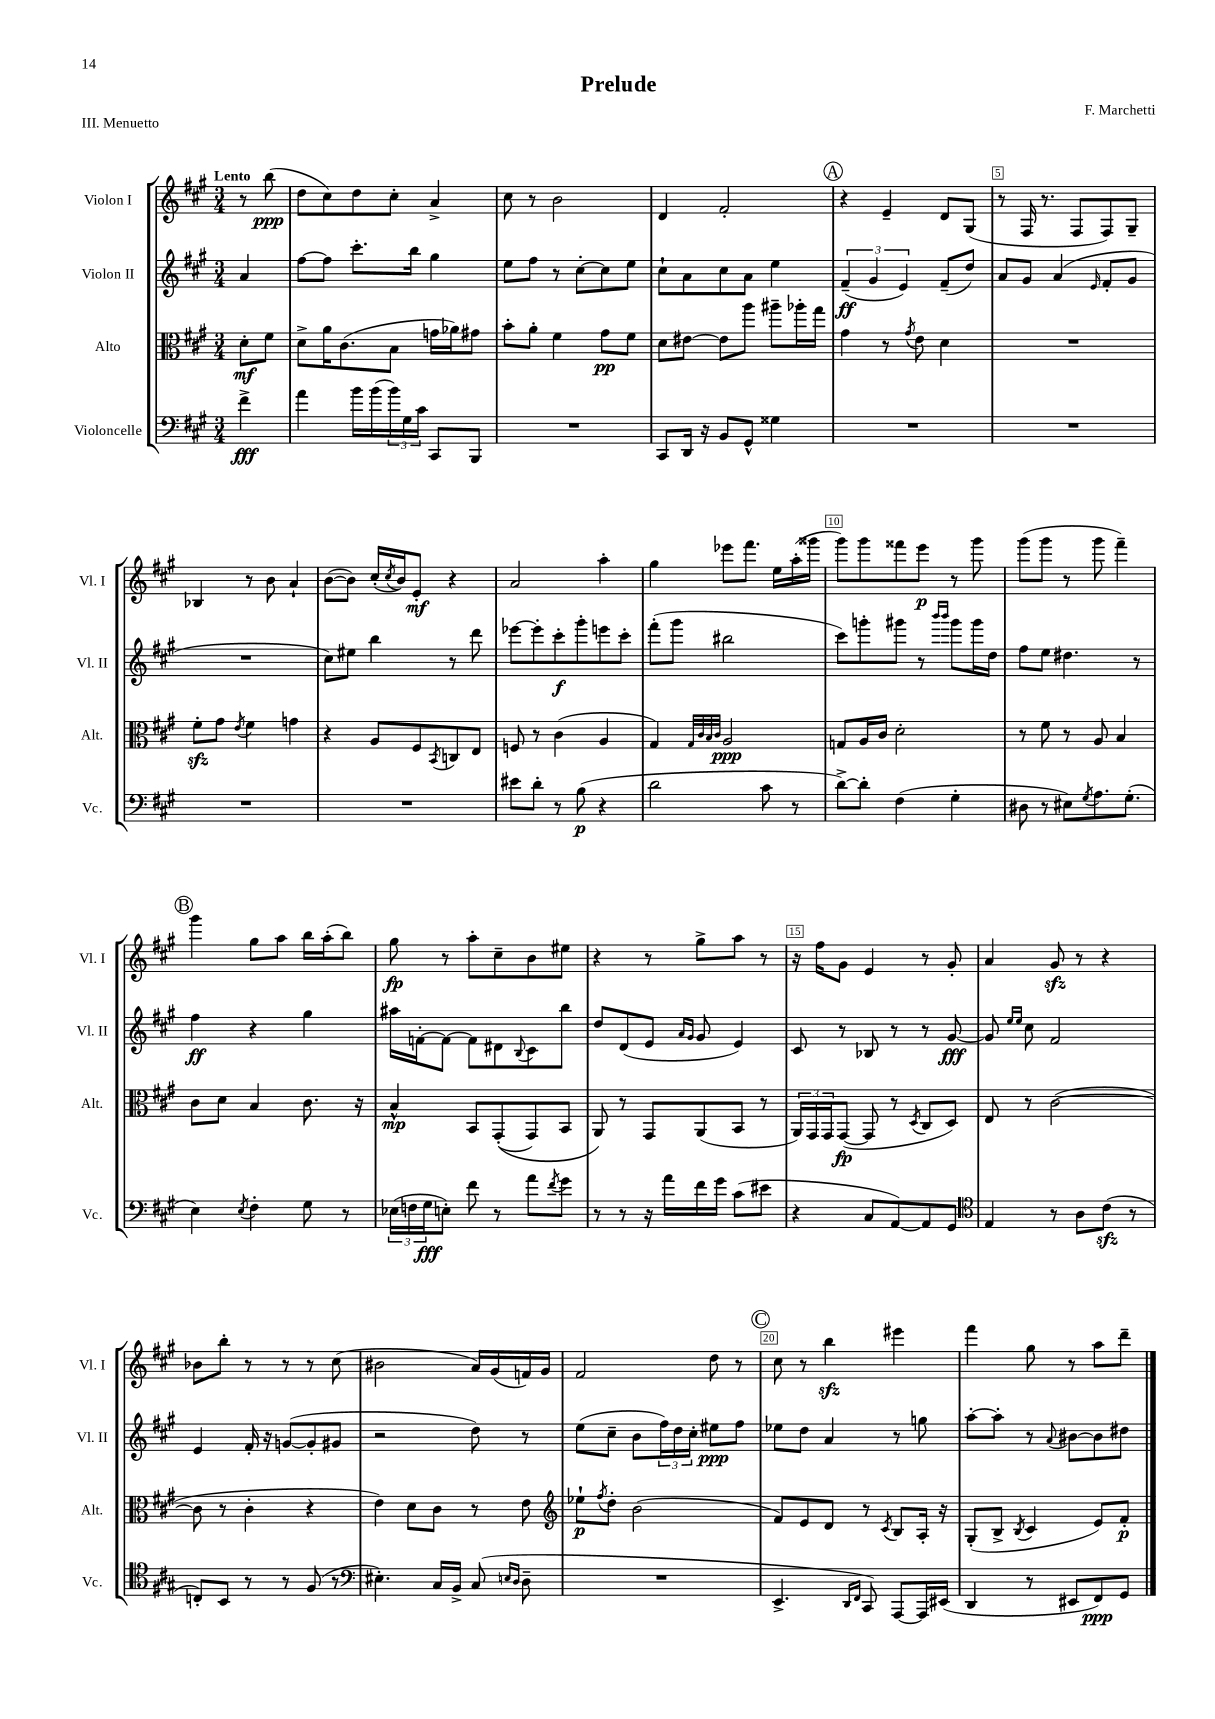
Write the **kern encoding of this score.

**kern	**dynam	**kern	**dynam	**kern	**dynam	**kern	**dynam
*part4	*part4	*part3	*part3	*part2	*part2	*part1	*part1
*staff4	*staff4	*staff3	*staff3	*staff2	*staff2	*staff1	*staff1
*I"Violoncelle	*	*I"Alto	*	*I"Violon II	*	*I"Violon I	*
*I'Vc.	*	*I'Alt.	*	*I'Vl. II	*	*I'Vl. I	*
*clefF4	*	*clefC3	*	*clefG2	*	*clefG2	*
*k[f#c#g#]	*	*k[f#c#g#]	*	*k[f#c#g#]	*	*k[f#c#g#]	*
*M3/4	*	*M3/4	*	*M3/4	*	*M3/4	*
=	=	=	=	=	=	=	=
!	!	!	!	!	!	!LO:TX:a:B:t=Lento	!
4f#^\	fff	8d'\L	mf	4a/	.	8r	.
.	.	8f#\J	.	.	.	(8bb\	ppp
=1	=1	=1	=1	=1	=1	=1	=1
4a\	.	8d^\L	.	[8ff#\L	.	8dd\L	.
.	.	16a\K	.	8ff#\J]	.	8cc#\)	.
.	.	(8.c#\	.	.	.	.	.
16b\LL	.	.	.	8.ccc#'\L	.	8dd\	.
(16b\	.	.	.	.	.	.	.
24b\)	.	8B\J	.	.	.	8cc#'\J	.
24G#\	.	.	.	.	.	.	.
.	.	.	.	16bb\Jk	.	.	.
24c#\JJ	.	.	.	.	.	.	.
8CC#/L	.	16gn\LL	.	4gg#\	.	4a^/	.
.	.	16a-X\J)	.	.	.	.	.
8BBB/J	.	8g#X\J	.	.	.	.	.
=2	=2	=2	=2	=2	=2	=2	=2
2.r	.	8b'\L	.	8ee\L	.	8cc#\	.
.	.	8a'\J	.	8ff#\J	.	8r	.
.	.	4f#\	.	8r	.	2b\	.
.	.	.	.	[8cc#'\L	.	.	.
.	.	8g#\L	pp	8cc#\]	.	.	.
.	.	8f#\J	.	8ee\J	.	.	.
=3	=3	=3	=3	=3	=3	=3	=3
8CC#/L	.	8d\L	.	8cc#`\L	.	4d/	.
16DD/Jk	.	[8e#X\J	.	8a\	.	.	.
16r	.	.	.	.	.	.	.
8BB/L	.	8e#\L]	.	8cc#\	.	2f#'/	.
8GG#^^/J	.	8aa\J	.	8a\J	.	.	.
4G##X\	.	8aa#X~\L	.	4ee\	.	.	.
.	.	16aa-X'\L	.	.	.	.	.
.	.	16gg#\JJ	.	.	.	.	.
!!LO:REH:place=s1:t=A
=4	=4	=4	=4	=4	=4	=4	=4
2.r	.	4g#\	.	(6f#~/	ff	4r	.
.	.	.	.	6g#/	.	.	.
.	.	8r	.	.	.	4e~/	.
.	.	.	.	6e/)	.	.	.
.	.	8qg#/	.	.	.	.	.
.	.	8e\	.	.	.	.	.
.	.	4d\	.	(8f#~/L	.	8d/L	.
.	.	.	.	8dd/J)	.	(8G#/J	.
=5	=5	=5	=5	=5	=5	=5	=5
2.r	.	2.r	.	8a/L	.	8r	.
.	.	.	.	8g#/J	.	16F#/	.
.	.	.	.	.	.	8.r	.
.	.	.	.	(4a/	.	.	.
.	.	.	.	.	.	8F#/L	.
.	.	.	.	16qqe/	.	.	.
.	.	.	.	8f#'/L	.	8F#/)	.
.	.	.	.	8g#/J	.	8G#~/J	.
!!LO:LB:g=z
=6	=6	=6	=6	=6	=6	=6	=6
2.r	.	8f#zz'\L	.	2.r	.	4B-X/	.
.	.	8g#\J	.	.	.	.	.
.	.	8qe/	.	.	.	.	.
.	.	4f#\	.	.	.	8r	.
.	.	.	.	.	.	8b\	.
.	.	4gn\	.	.	.	4a`/	.
=7	=7	=7	=7	=7	=7	=7	=7
2.r	.	4r	.	8cc#\L)	.	([8b\L	.
.	.	.	.	8ee#X\J	.	8b\J])	.
.	.	8A/L	.	4bb\	.	(16cc#'/LL	.
.	.	.	.	.	.	8qcc#/	.
.	.	.	.	.	.	16b/J)	.
.	.	8F#/	.	.	.	8e'/J	mf
.	.	8qBB/	.	.	.	.	.
.	.	8Cn/	.	8r	.	4r	.
.	.	8E/J	.	8ddd\	.	.	.
=8	=8	=8	=8	=8	=8	=8	=8
8e#X\L	.	8Fn/	.	[8eee-X\L	.	2a/	.
8d'\J	.	8r	.	8eee-'\]	.	.	.
8r	.	(4c#\	.	8ccc#'\	f	.	.
(8B\	p	.	.	8ggg#'\	.	.	.
4r	.	4A/	.	8eeen\	.	4aa'\	.
.	.	.	.	8ccc#'\J	.	.	.
=9	=9	=9	=9	=9	=9	=9	=9
2d\	.	4G#/)	.	(8fff#'\L	.	4gg#\	.
.	.	.	.	8ggg#\J	.	.	.
.	.	32qqG#/LLL	.	.	.	.	.
.	.	32qqc#/	.	.	.	.	.
.	.	32qqB/	.	.	.	.	.
.	.	32qqc#/JJJ	.	.	.	.	.
.	.	2A/	ppp	2bb#X\	.	8eee-X\L	.
.	.	.	.	.	.	8.fff#\J	.
8c#\	.	.	.	.	.	.	.
.	.	.	.	.	.	16ee\LL	.
8r	.	.	.	.	.	(16aa'\	.
.	.	.	.	.	.	16ggg##X\JJ	.
=10	=10	=10	=10	=10	=10	=10	=10
[8d^\L)	.	8Gn/L	.	8ccc#\L)	.	8ggg#\L)	.
8d'\J]	.	16A/L	.	8gggn'\	.	8ggg#\	.
.	.	16c#/JJ	.	.	.	.	.
(4F#\	.	2d'\	.	8ggg#X\J	.	8fff##X\	.
.	.	.	.	8r	.	8eee\J	p
.	.	.	.	16qqbbb/LL	.	.	.
.	.	.	.	16qqbbb/JJ	.	.	.
4G#'\	.	.	.	8ggg#\L	.	8r	.
.	.	.	.	16ggg#\L	.	8ggg#\	.
.	.	.	.	16dd\JJ	.	.	.
=11	=11	=11	=11	=11	=11	=11	=11
8D#X\	.	8r	.	8ff#\L	.	(8ggg#\L	.
8r	.	8f#\	.	8ee\J	.	8ggg#\J	.
8E#X\L)	.	8r	.	4.dd#X\	.	8r	.
8qG#/	.	.	.	.	.	.	.
8.A\	.	8A/	.	.	.	8ggg#\	.
.	.	4B/	.	.	.	4fff#~\)	.
(8.G#'\J	.	.	.	.	.	.	.
.	.	.	.	8r	.	.	.
!!LO:LB:g=z
!!LO:REH:place=s1:t=B
=12	=12	=12	=12	=12	=12	=12	=12
4E\)	.	8c#\L	.	4ff#\	ff	4ggg#\	.
.	.	8d\J	.	.	.	.	.
8qE/	.	.	.	.	.	.	.
4F#'\	.	4B/	.	4r	.	8gg#\L	.
.	.	.	.	.	.	8aa\J	.
8G#\	.	8.c#\	.	4gg#\	.	16bb\LL	.
.	.	.	.	.	.	(16aa'\J	.
8r	.	.	.	.	.	8bb\J)	.
.	.	16r	.	.	.	.	.
=13	=13	=13	=13	=13	=13	=13	=13
(24E-X\LL	.	4B^^/	mp	16aa#X\LL	.	8gg#\	fp
24Fn\	.	.	.	.	.	.	.
.	.	.	.	[16fn'\J	.	.	.
24G#\J	fff	.	.	.	.	.	.
8En'\J)	.	.	.	8f\J_	.	8r	.
8f#\	.	8BB/L	.	8f\L]	.	8aa'\L	.
8r	.	((8GG#'/	.	8d#X\	.	8cc#~\	.
.	.	.	.	8qqB/	.	.	.
8a\L	.	8GG#/)	.	8c#\	.	8b\	.
8qf#/	.	.	.	.	.	.	.
8g#\J	.	8BB/J	.	8bb\J	.	8ee#X\J	.
=14	=14	=14	=14	=14	=14	=14	=14
8r	.	8AA/)	.	8dd/L	.	4r	.
8r	.	8r	.	(8d/	.	.	.
16r	.	8GG#/L	.	8e/J	.	8r	.
16a\LL	.	.	.	.	.	.	.
.	.	.	.	16qqa/LL	.	.	.
.	.	.	.	16qqg#/JJ	.	.	.
16f#\	.	(8AA/	.	8g#/	.	8gg#^\L	.
16g#\JJ	.	.	.	.	.	.	.
(8c#\L	.	8BB/J	.	4e/)	.	8aa\J	.
8e#X\J	.	8r	.	.	.	8r	.
=15	=15	=15	=15	=15	=15	=15	=15
4r	.	24AA/LL)	.	8c#/	.	16r	.
.	.	24GG#/	.	.	.	.	.
.	.	.	.	.	.	16ff#\KL	.
.	.	24GG#/J	.	.	.	.	.
.	.	([8GG#/J	fp	8r	.	8g#\J	.
8C#/L	.	8GG#/]	.	8B-X/	.	4e/	.
[8AA/)	.	8r	.	8r	.	.	.
.	.	8qD/	.	.	.	.	.
8AA/]	.	8C#/L	.	8r	.	8r	.
8GG#/J	.	8D/J)	.	[8g#/	fff	8g#'/	.
=16	=16	=16	=16	=16	=16	=16	=16
*clefC4	*	*	*	*	*	*	*
4E/	.	8E/	.	8g#/]	.	4a/	.
.	.	.	.	16qqee/LL	.	.	.
.	.	.	.	16qqee/JJ	.	.	.
.	.	8r	.	8cc#\	.	.	.
8r	.	([2c#\	.	2f#/	.	8g#zz/	.
8A\L	.	.	.	.	.	8r	.
(8c#zz\J	.	.	.	.	.	4r	.
8r	.	.	.	.	.	.	.
!!LO:LB:g=z
=17	=17	=17	=17	=17	=17	=17	=17
8Cn'/L)	.	8c#\]	.	4e/	.	8b-X\L	.
8BB/J	.	8r	.	.	.	8bb'\J	.
8r	.	4c#'\	.	16f#'/	.	8r	.
.	.	.	.	16r	.	.	.
8r	.	.	.	([8gn/L	.	8r	.
(8F#/	.	4r	.	8g'/]	.	8r	.
8r	.	.	.	8g#X/J	.	(8cc#\	.
=18	=18	=18	=18	=18	=18	=18	=18
*clefF4	*	*	*	*	*	*	*
4.E#X'\)	.	4e\)	.	2r	.	2b#X\	.
.	.	8d\L	.	.	.	.	.
16C#/LL	.	8c#\J	.	.	.	.	.
16BB^/JJ	.	.	.	.	.	.	.
(8C#/	.	8r	.	8dd\)	.	16a/LL)	.
.	.	.	.	.	.	(16g#/	.
16qqEn/LL	.	.	.	.	.	.	.
16qqD/JJ	.	.	.	.	.	.	.
8D~\	.	8e\	.	8r	.	16fn/)	.
.	.	.	.	.	.	16g#/JJ	.
=19	=19	=19	=19	=19	=19	=19	=19
*	*	*clefG2	*	*	*	*	*
2.r	.	8ee-X`\L	p	(8ee\L	.	2f#/	.
.	.	8qff#/	.	.	.	.	.
.	.	8dd'\J	.	8cc#~\J	.	.	.
.	.	(2b\	.	8b\L	.	.	.
.	.	.	.	24ff#\L)	.	.	.
.	.	.	.	24dd\	.	.	.
.	.	.	.	24cc#'\JJ	.	.	.
.	.	.	.	8ee#X\L	ppp	8dd\	.
.	.	.	.	8ff#\J	.	8r	.
!!LO:REH:place=s1:t=C
=20	=20	=20	=20	=20	=20	=20	=20
4.EE^/	.	8f#/L)	.	8ee-X\L	.	8cc#\	.
.	.	8e/	.	8dd\J	.	8r	.
.	.	8d/J	.	4a/	.	4bbzz\	.
16qqDD/LL	.	.	.	.	.	.	.
16qqFF#/JJ	.	.	.	.	.	.	.
8CC#/)	.	8r	.	.	.	.	.
.	.	8qc#/	.	.	.	.	.
[8AAA/L	.	8B/L	.	8r	.	4eee#X\	.
16AAA/L]	.	16A'/Jk	.	8ggn\	.	.	.
(16EE#X/JJ	.	16r	.	.	.	.	.
=21	=21	=21	=21	=21	=21	=21	=21
4DD/	.	(8G#'/L	.	[8aa'\L	.	4fff#\	.
.	.	8B^/J	.	8aa'\J]	.	.	.
.	.	8qB/	.	.	.	.	.
8r	.	4c#/	.	8r	.	8gg#\	.
.	.	.	.	8qqa/	.	.	.
8EE#X/L	.	.	.	[8b#X\L	.	8r	.
8FF#/)	ppp	8e/L)	.	8b#\]	.	8aa\L	.
8GG#/J	.	8f#'/J	p	8dd#X\J	.	8ddd~\J	.
==	==	==	==	==	==	==	==
*-	*-	*-	*-	*-	*-	*-	*-
